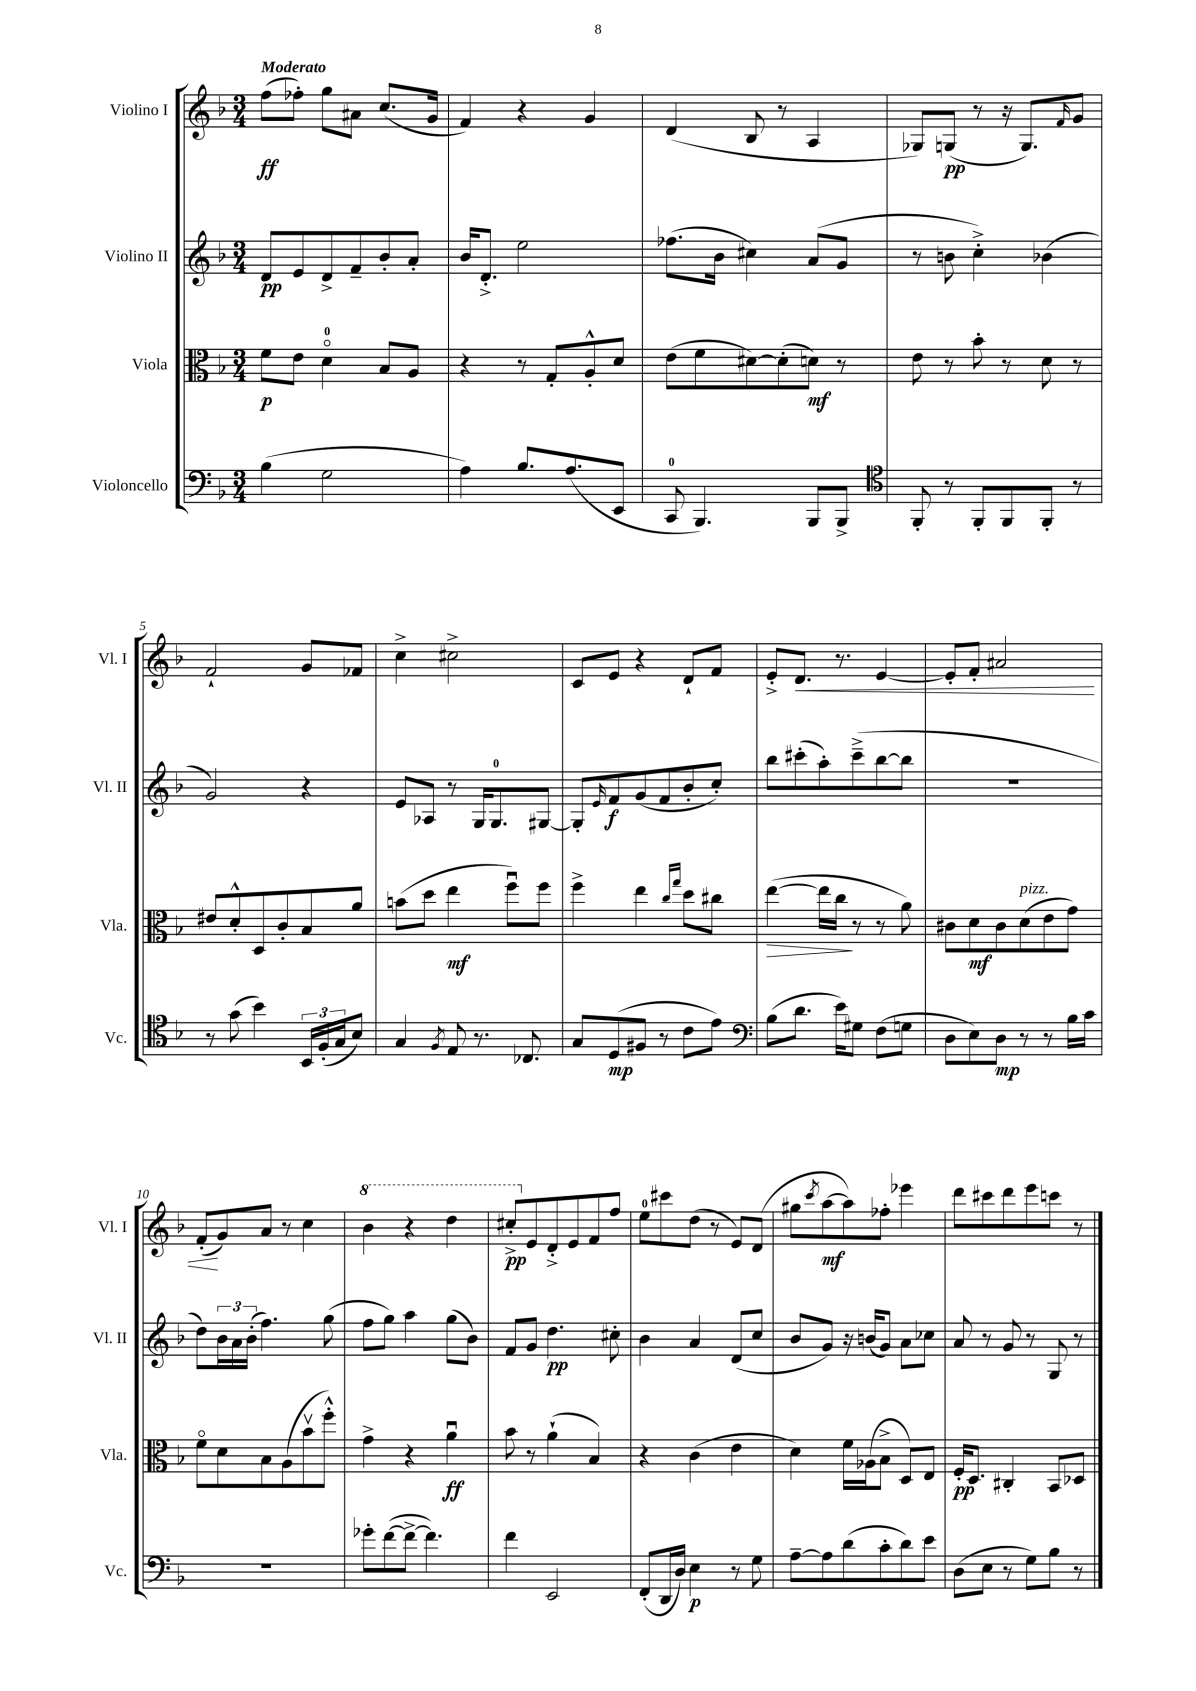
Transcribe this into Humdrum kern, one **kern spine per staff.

**kern	**dynam	**kern	**dynam	**kern	**dynam	**kern	**dynam
*part4	*part4	*part3	*part3	*part2	*part2	*part1	*part1
*staff4	*staff4	*staff3	*staff3	*staff2	*staff2	*staff1	*staff1
*I"Violoncello	*	*I"Viola	*	*I"Violino II	*	*I"Violino I	*
*I'Vc.	*	*I'Vla.	*	*I'Vl. II	*	*I'Vl. I	*
*clefF4	*	*clefC3	*	*clefG2	*	*clefG2	*
*k[b-]	*	*k[b-]	*	*k[b-]	*	*k[b-]	*
*M3/4	*	*M3/4	*	*M3/4	*	*M3/4	*
=1	=1	=1	=1	=1	=1	=1	=1
!	!	!	!	!	!	!LO:TX:a:B:t=Moderato	!
(4B-\	.	8f\L	p	8d/L	pp	(8ff\L	ff
.	.	8e\J	.	8e/	.	8ff-X'\J)	.
2G\	.	4d\	.	8d^/	.	8gg\L	.
.	.	.	.	8f~/	.	8a#X\J	.
.	.	8B-/L	.	8b-'/	.	(8.cc/L	.
.	.	8A/J	.	8a'/J	.	.	.
.	.	.	.	.	.	16g/Jk	.
=2	=2	=2	=2	=2	=2	=2	=2
4A\)	.	4r	.	16b-/KL	.	4f/)	.
.	.	.	.	8.d'^/J	.	.	.
8.B-/L	.	8r	.	2ee\	.	4r	.
.	.	8G'/L	.	.	.	.	.
(8.A/	.	.	.	.	.	.	.
.	.	8A'^^/	.	.	.	4g/	.
8EE/J	.	8d/J	.	.	.	.	.
=3	=3	=3	=3	=3	=3	=3	=3
8CC/	.	(8e\L	.	(8.ff-X\L	.	(4d/	.
4.BBB-/)	.	8f\	.	.	.	.	.
.	.	.	.	16b-\Jk	.	.	.
.	.	[8d#X\)	.	4cc#X\)	.	8B-/	.
.	.	(8d#'\]	.	.	.	8r	.
8BBB-/L	.	8dn\J)	mf	(8a/L	.	4A/	.
8BBB-^/J	.	8r	.	8g/J	.	.	.
=4	=4	=4	=4	=4	=4	=4	=4
*clefC4	*	*	*	*	*	*	*
8FF'/	.	8e\	.	8r	.	8G-X/L)	.
8r	.	8r	.	8bn\	.	(8Gn/J	pp
8FF'/L	.	8b-'\	.	4cc'^\)	.	8r	.
8FF/	.	8r	.	.	.	16r	.
.	.	.	.	.	.	8.G/L)	.
8FF'/J	.	8d\	.	(4b-X\	.	.	.
.	.	.	.	.	.	16qqf/	.
8r	.	8r	.	.	.	8g/J	.
!!LO:LB:g=z
=5	=5	=5	=5	=5	=5	=5	=5
8r	.	8e#X/L	.	2g/)	.	2f`/	.
(8g\	.	8d'^^/	.	.	.	.	.
4b-\)	.	8D/	.	.	.	.	.
.	.	8c'/	.	.	.	.	.
24BB-/LL	.	8B-/	.	4r	.	8g/L	.
(24F'/	.	.	.	.	.	.	.
24G/J	.	.	.	.	.	.	.
8B-/J)	.	8a/J	.	.	.	8f-X/J	.
=6	=6	=6	=6	=6	=6	=6	=6
4G/	.	(8bn\L	.	8e/L	.	4cc^\	.
.	.	8dd\J	.	8A-X/J	.	.	.
8qF/	.	.	.	.	.	.	.
8E/	.	4ee\	mf	8r	.	2cc#X^\	.
8.r	.	.	.	16G/KL	.	.	.
.	.	.	.	8.G/	.	.	.
.	.	8ffu\L)	.	.	.	.	.
8.C-X/	.	.	.	.	.	.	.
.	.	8ff\J	.	[8G#X/J	.	.	.
=7	=7	=7	=7	=7	=7	=7	=7
8G/L	.	4ff^\	.	8G#'/L]	.	8c/L	.
.	.	.	.	16qqe/	.	.	.
(8D/	mp	.	.	8f/	f	8e/J	.
8F#X/J	.	4ee\	.	(8g/	.	4r	.
8r	.	.	.	8f/	.	.	.
.	.	16qqcc/LL	.	.	.	.	.
.	.	16qqgg/JJ	.	.	.	.	.
8c\L	.	8dd\L	.	8b-'/	.	8d`/L	.
8e\J)	.	8cc#X\J	.	8cc'/J)	.	8f/J	.
=8	=8	=8	=8	=8	=8	=8	=8
*clefF4	*	*	*	*	*	*	*
!	!	!	!LO:HP:b	!	!	!	!
(8B-\L	.	([4ee\	>	8bb-\L	.	8e'^/L	.
!	!	!	!	!	!	!	!LO:HP:b
8.d\J	.	.	.	(8ccc#X'\	.	8.d/J	<
.	.	16ee\LL]	.	8aa'\)	.	.	.
16e\KL)	.	16cc\JJ	.	.	.	8.r	.
8G#X\J	.	8r	]	(8ccc#~^\	.	.	.
(8F\L	.	8r	.	[8bb-\	.	[4e/	.
8Gn\J	.	8a\)	.	8bb-\J]	.	.	.
=9	=9	=9	=9	=9	=9	=9	=9
8D\L	.	8c#X\L	.	2.r	.	8e'/L]	.
8E\)	.	8d\	mf	.	.	8f'/J	.
8D\J	mp	8c#\	.	.	.	2a#X/	.
!	!	!LO:TX:a:i:t=pizz.	!	!	!	!	!
8r	.	(8d\	.	.	.	.	.
8r	.	8e\	.	.	.	.	.
16B-\LL	.	8g\J)	.	.	.	.	.
16c\JJ	.	.	.	.	.	.	.
!!LO:LB:g=z
=10	=10	=10	=10	=10	=10	=10	=10
2.r	.	8f\L	.	8dd\L)	.	(8f'/L	.
.	.	8d\	.	24b-\L	.	8g/)	[
.	.	.	.	24a\	.	.	.
.	.	.	.	(24b-'\JJ	.	.	.
.	.	8B-\	.	4.ff\)	.	8a/J	.
.	.	(8A\	.	.	.	8r	.
.	.	8b-v\	.	.	.	4cc\	.
.	.	8ff'^^\J)	.	(8gg\	.	.	.
=11	=11	=11	=11	=11	=11	=11	=11
*	*	*	*	*	*	*8va	*
8g-X'\L	.	4g^\	.	8ff\L	.	4bb-\	.
([8f\	.	.	.	8gg\J)	.	.	.
8f^\J_	.	4r	.	4aa\	.	4r	.
4.f\])	.	.	.	.	.	.	.
.	.	4au\	ff	(8gg\L	.	4ddd\	.
.	.	.	.	8b-\J)	.	.	.
=12	=12	=12	=12	=12	=12	=12	=12
4f\	.	8b-\	.	8f/L	.	8ccc#X'^/L	pp
*	*	*	*	*	*	*X8va	*
.	.	8r	.	8g/J	.	8e/	.
2EE/	.	(4a`\	.	4.dd\	pp	8d'^/	.
.	.	.	.	.	.	8e/	.
.	.	4B-/)	.	.	.	8f/	.
.	.	.	.	8cc#X'\	.	8ff/J	.
=13	=13	=13	=13	=13	=13	=13	=13
(8FF'/L	.	4r	.	4b-\	.	8ee\L	.
16DD/L	.	.	.	.	.	8ccc#X\	.
16D/JJ)	.	.	.	.	.	.	.
4E\	p	(4c\	.	4a/	.	(8dd\J	.
.	.	.	.	.	.	8r	.
8r	.	4e\	.	(8d/L	.	8e/L)	.
8G\	.	.	.	8cc/J	.	(8d/J	.
=14	=14	=14	=14	=14	=14	=14	=14
[8A~\L	.	4d\)	.	8b-/L	.	8gg#X\L	.
.	.	.	.	.	.	8qccc/	.
8A\]	.	.	.	8g/J)	.	[8aa\	mf
(8d\	.	16f\LL	.	16r	.	8aa\])	.
.	.	(16A-X\J	.	(16bn/KL	.	.	.
8c'\	.	8B-^\J	.	8g/J)	.	8ff-X'\J	.
8d\)	.	8D/L)	.	8a\L	.	4eee-X\	.
8e\J	.	8E/J	.	8cc-X\J	.	.	.
=15	=15	=15	=15	=15	=15	=15	=15
(8D\L	.	16F'/KL	pp	8a/	.	8ddd\L	.
.	.	8.D/J	.	.	.	.	.
8E\J	.	.	.	8r	.	8ccc#X\	.
8r	.	4C#X'/	.	8g/	.	8ddd\	.
8G\L)	.	.	.	8r	.	8eee\	.
8B-\J	.	8BB-/L	.	8G/	.	8cccn\J	.
8r	.	8D-X/J	.	8r	.	8r	.
==	==	==	==	==	==	==	==
*-	*-	*-	*-	*-	*-	*-	*-
